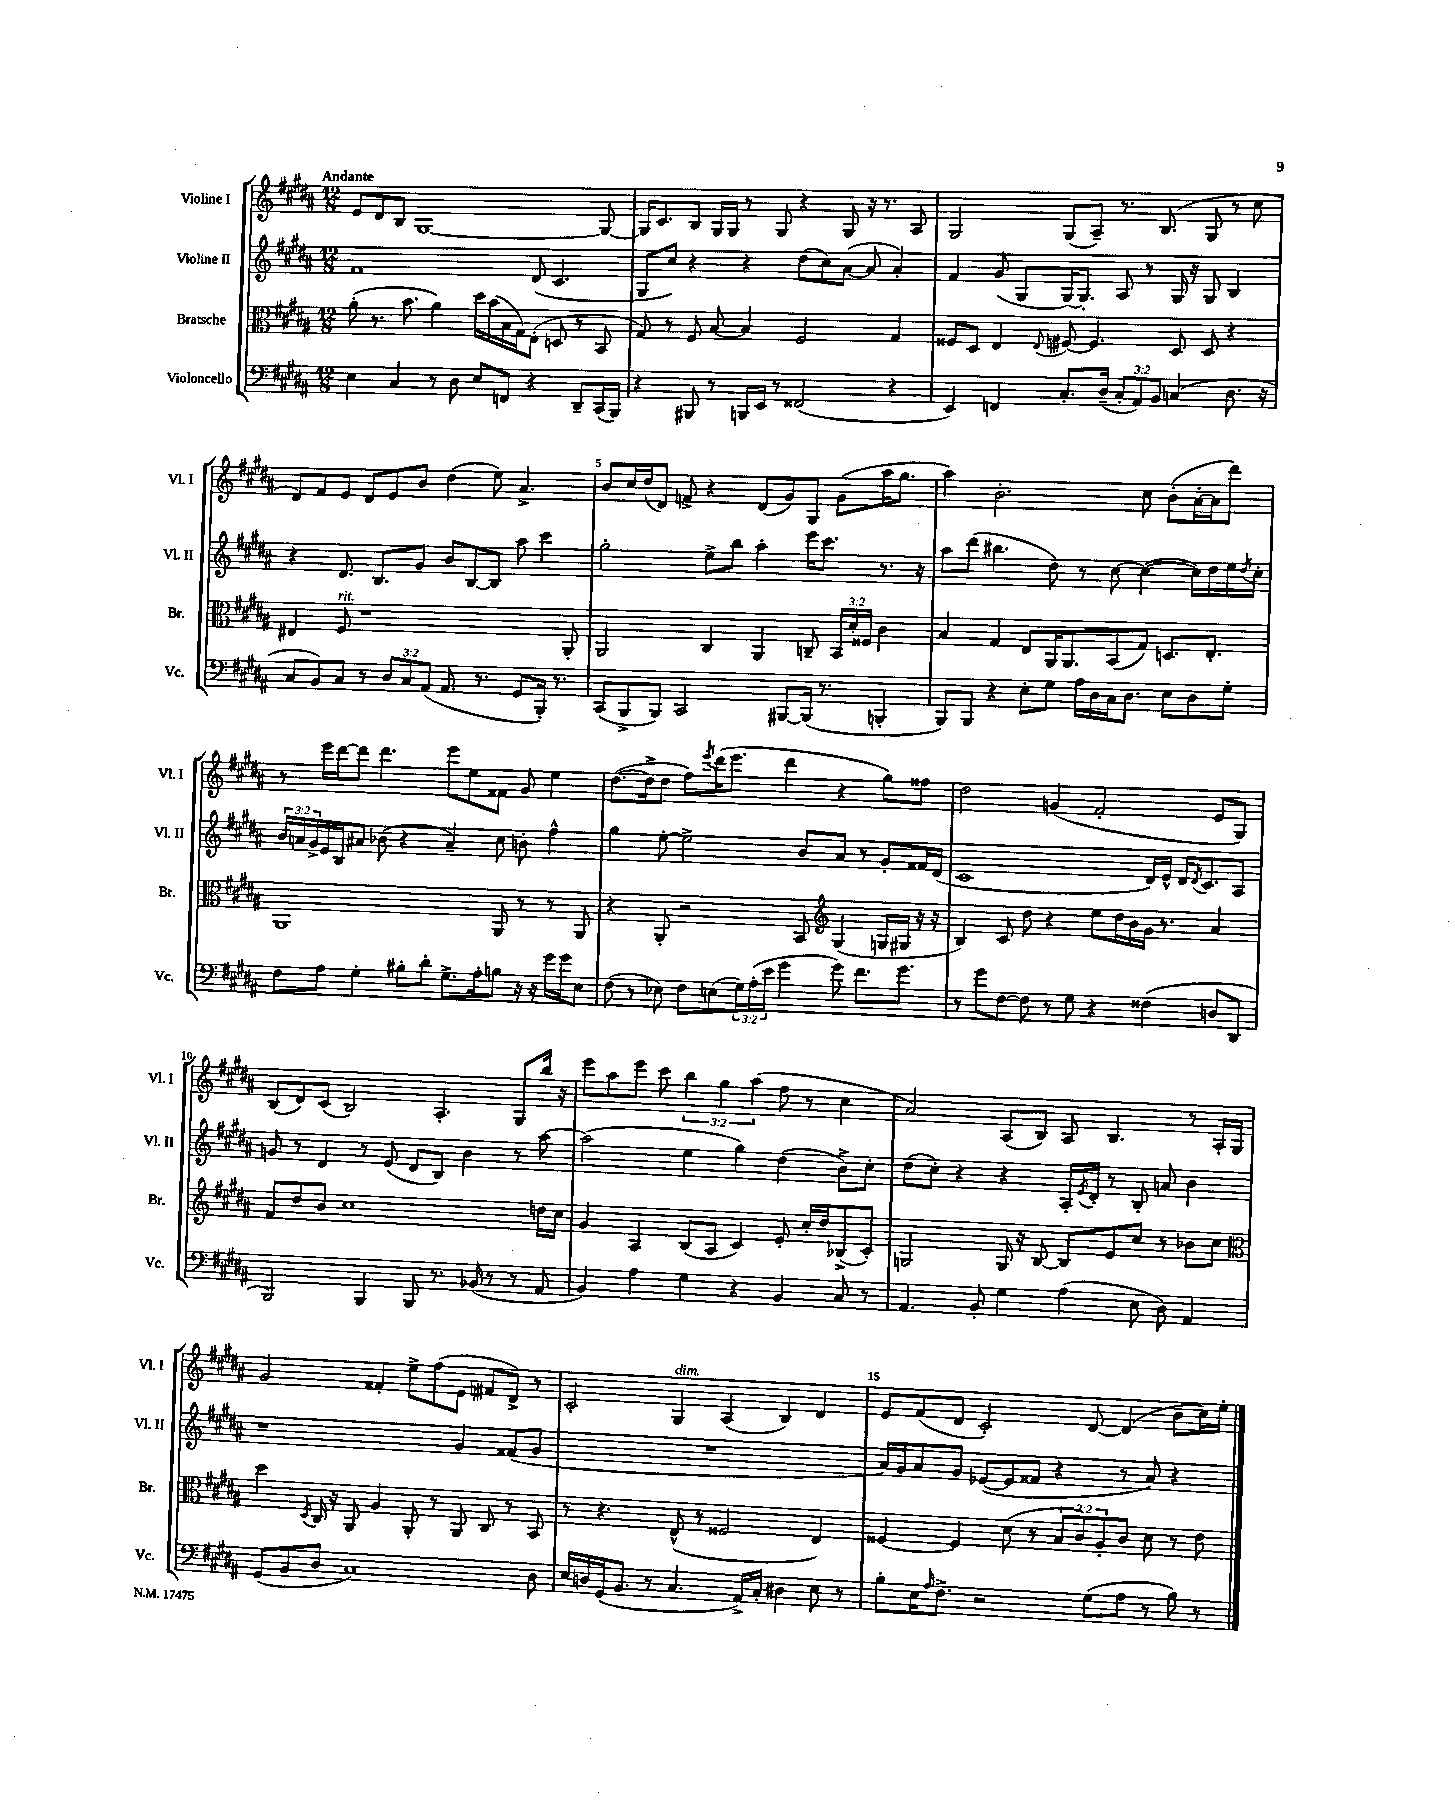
<<
\new StaffGroup <<
\new Staff = "s0" \with { instrumentName = "Violine I" shortInstrumentName = "Vl. I" } {
    \clef treble \key b \major \numericTimeSignature \time 12/8 \override Staff.TupletNumber.text = #tuplet-number::calc-fraction-text \tempo "Andante"
    e'8 dis'8 b8 gis1~ gis8~ |
    gis16 cis'8. b8 gis16 gis16 r8 gis8 r4 gis8 r16 r8. ais8 |
    gis2 gis8( ais8--) r8. b8.( gis8 r8 cis''8 |
    dis'8) fis'8 e'8 dis'8 e'8 b'8 dis''4( e''8) ais'4.-> |
    b'8 cis''16 dis''16( dis'8) f'8-> r4 dis'8( gis'8) gis8 gis'8( ais''16 gis''8. |
    ais''4) b'2.-. cis''8 b'8-.( ais'16~-. ais'16 dis'''8) |
    r8 e'''16 dis'''16~ dis'''8 dis'''4. e'''8 e''8 fisis'8 gis'8 e''4 |
    dis''8.~( dis''16-> dis''8 fis''8) \acciaccatura { e'''8 } dis'''16( e'''8. dis'''4 r4 gis''8) fisis''8 |
    dis''2 g'4( fis'2-. e'8 gis8) |
    b8( dis'8) cis'8( b2) ais4.-. gis8 b''16 r16 |
    e'''8 ais''8 e'''8 cis'''8 \tuplet 3/2 { b''4 gis''4 ais''4( } fis''8 r8 cis''4 |
    ais'2) ais8( b8) ais8 b4. r8 ais16-. gis16 |
    gis'2 fisis'4-. e''8-> fis''8( e'8 fis'8 dis'8->) r8 |
    cis'2-. gis4^\markup { \italic "dim." } ais4( b4) dis'4 |
    e'8 fis'8( dis'8 cis'2-.) dis'8~ dis'4( b'8 cis''16) e''16-. \bar "|." |
}
\new Staff = "s1" \with { instrumentName = "Violine II" shortInstrumentName = "Vl. II" } {
    \clef treble \key b \major \numericTimeSignature \time 12/8 \override Staff.TupletNumber.text = #tuplet-number::calc-fraction-text
    fis'1 dis'8( cis'4. |
    gis8 cis''8) r4 r4 dis''8( cis''8) ais'8~( ais'8 ais'4-.) |
    fis'4 gis'8( gis8 gis16~) gis8.-. ais8 r8 gis16 r16 gis8 b4 |
    r4 dis'8. b8. gis'8 b'8 b8~ b8 ais''8 cis'''4 |
    gis''2-. e''8-> b''8 ais''4-. e'''16 cis'''8. r8. r16 |
    ais''8 dis'''8( bis''4. dis''8) r8 cis''8~ cis''4~( cis''16) dis''16 e''16 \acciaccatura { dis''8 } cis''16-. |
    \tuplet 3/2 { b'16 a'16 gis'16-> } e'16 b16 ais'8 bes'8( r4 ais'4--) cis''8 b'8-. fis''4-^ |
    gis''4 e''8~-. e''2-> b'8 ais'8 r8 gis'8-. fisis'16 dis'16( |
    cis'1 dis'16) e'16-^ dis'16 \acciaccatura { dis'8 } cis'8. ais8 |
    g'8 r8 dis'4 r8 e'8( dis'8 b8) b'4 r8 ais''8~ |
    ais''2( e''4 gis''4) dis''4( b'8->) cis''8-. |
    dis''8( cis''8-.) r4 r4 ais16-. \acciaccatura { e'8 } dis'16-. r8 b8-. a'8 b'4 |
    r1 gis'4 fisis'8( gis'8 |
    R1. |
    ais'16) gis'16 ais'8 gis'8 ees'8~( ees'8 fisis'8 r4 r8 ais'8) r4 \bar "|." |
}
\new Staff = "s2" \with { instrumentName = "Bratsche" shortInstrumentName = "Br." } {
    \clef alto \key b \major \numericTimeSignature \time 12/8 \override Staff.TupletNumber.text = #tuplet-number::calc-fraction-text
    ais'8-.( r8. b'8. ais'4) dis''16 b'16( b16 gis16) e8-.( d8 r8 b,8 |
    gis8) r8 fis8 b8~ b4 fis2 gis4 |
    fisis8 dis8 e4 \appoggiatura { e8 } fis8~ fis4. dis8 dis8 r4 |
    eis4 fis8^\markup { \italic "rit." } r1 ais,8-. |
    ais,2 cis4 ais,4 c8-- \tuplet 3/2 { b,16 dis'16-. fisis16 } cis'4 |
    b4 gis4 e8 ais,16 ais,8. b,8( gis8) d8. e8.-. |
    ais,1 ais,8 r8 r8 ais,8 |
    r4 ais,8-. r2 b,8 \clef treble gis4( g16 gis16 r16 r16 |
    b4) cis'8 dis''8 r4 e''8 dis''16 b'16 gis'16 r8. ais'4 |
    fis'8 dis''8 b'8 cis''1 d''16 cis''16 |
    gis'4 ais4 b8( ais8 cis'4) e'8-. cis''16-. dis''16 bes8->( cis'8-.) |
    g2 g16 r16 b8~ b8 e'8 cis''8 r8 bes'8 cis''8 |
    \clef alto dis''4 \acciaccatura { dis8 } cis16 r16 ais,8 ais4 ais,8-. r8 ais,8 cis8 r8 b,8 |
    r8 r4. e8-^( r8 fisis2 e4) |
    fisis4~ fisis4 dis'8( r8 \tuplet 3/2 { b8 cis'8) ais8-. } cis'8 dis'8 r8 e'8 \bar "|." |
}
\new Staff = "s3" \with { instrumentName = "Violoncello" shortInstrumentName = "Vc." } {
    \clef bass \key b \major \numericTimeSignature \time 12/8 \override Staff.TupletNumber.text = #tuplet-number::calc-fraction-text
    e4 cis4 r8 dis8 e8 f,8 r4 dis,8-- cis,16( b,,16) |
    r4 bis,,8 r8 b,,16 e,16 r8 fisis,2( r4 |
    e,4) f,4 cis8.-. dis16--( \tuplet 3/2 { cis8-. ais,8) b,8 } c4( dis8. r16 |
    cis8 b,8) cis8 r8 \tuplet 3/2 { dis8 cis8 ais,8( } ais,8. r8. gis,8 b,,16-.) r8. |
    cis,8( b,,8-> b,,8) cis,2 bis,,8~ bis,,16( r8. b,,4-. |
    b,,8) b,,8 r4 e8-. gis8 ais16 dis16 cis16 dis8. e8 dis8 gis8-. |
    fis8 ais8 gis4-. bis8-. dis'8-. gis8.-> ais16-. b8 r16 r16 gis'16 gis'16 e8 |
    fis8( r8 ees8) fis8 e8( \tuplet 3/2 { gis16) ais16-.( e'16 } gis'4 gis'8) fis'8. gis'8. |
    r8 gis'8 fis8~ fis8 r8 gis8 r4 fisis4( d8 dis,8 |
    b,,2) b,,4 b,,8 r8. bes,16( r8 r8 ais,8 |
    b,4) ais4 gis4 r4 b,4 cis8 r8 |
    ais,4. b,8-. gis4 ais4( e8 dis8) ais,4 |
    gis,8( b,8 dis8 cis1) dis8 |
    e16 d16 gis,16( b,8. r8 cis4. ais,16->) cis16-. dis4 e8 r8 |
    b8-. e16 \grace { ais16 } fis8.-> r2 gis8( ais8 r8 b8) r8 \bar "|." |
}
>>
>>
\layout { \context { \Score \override BarNumber.break-visibility = ##(#f #t #t) barNumberVisibility = #(every-nth-bar-number-visible 5) } }
